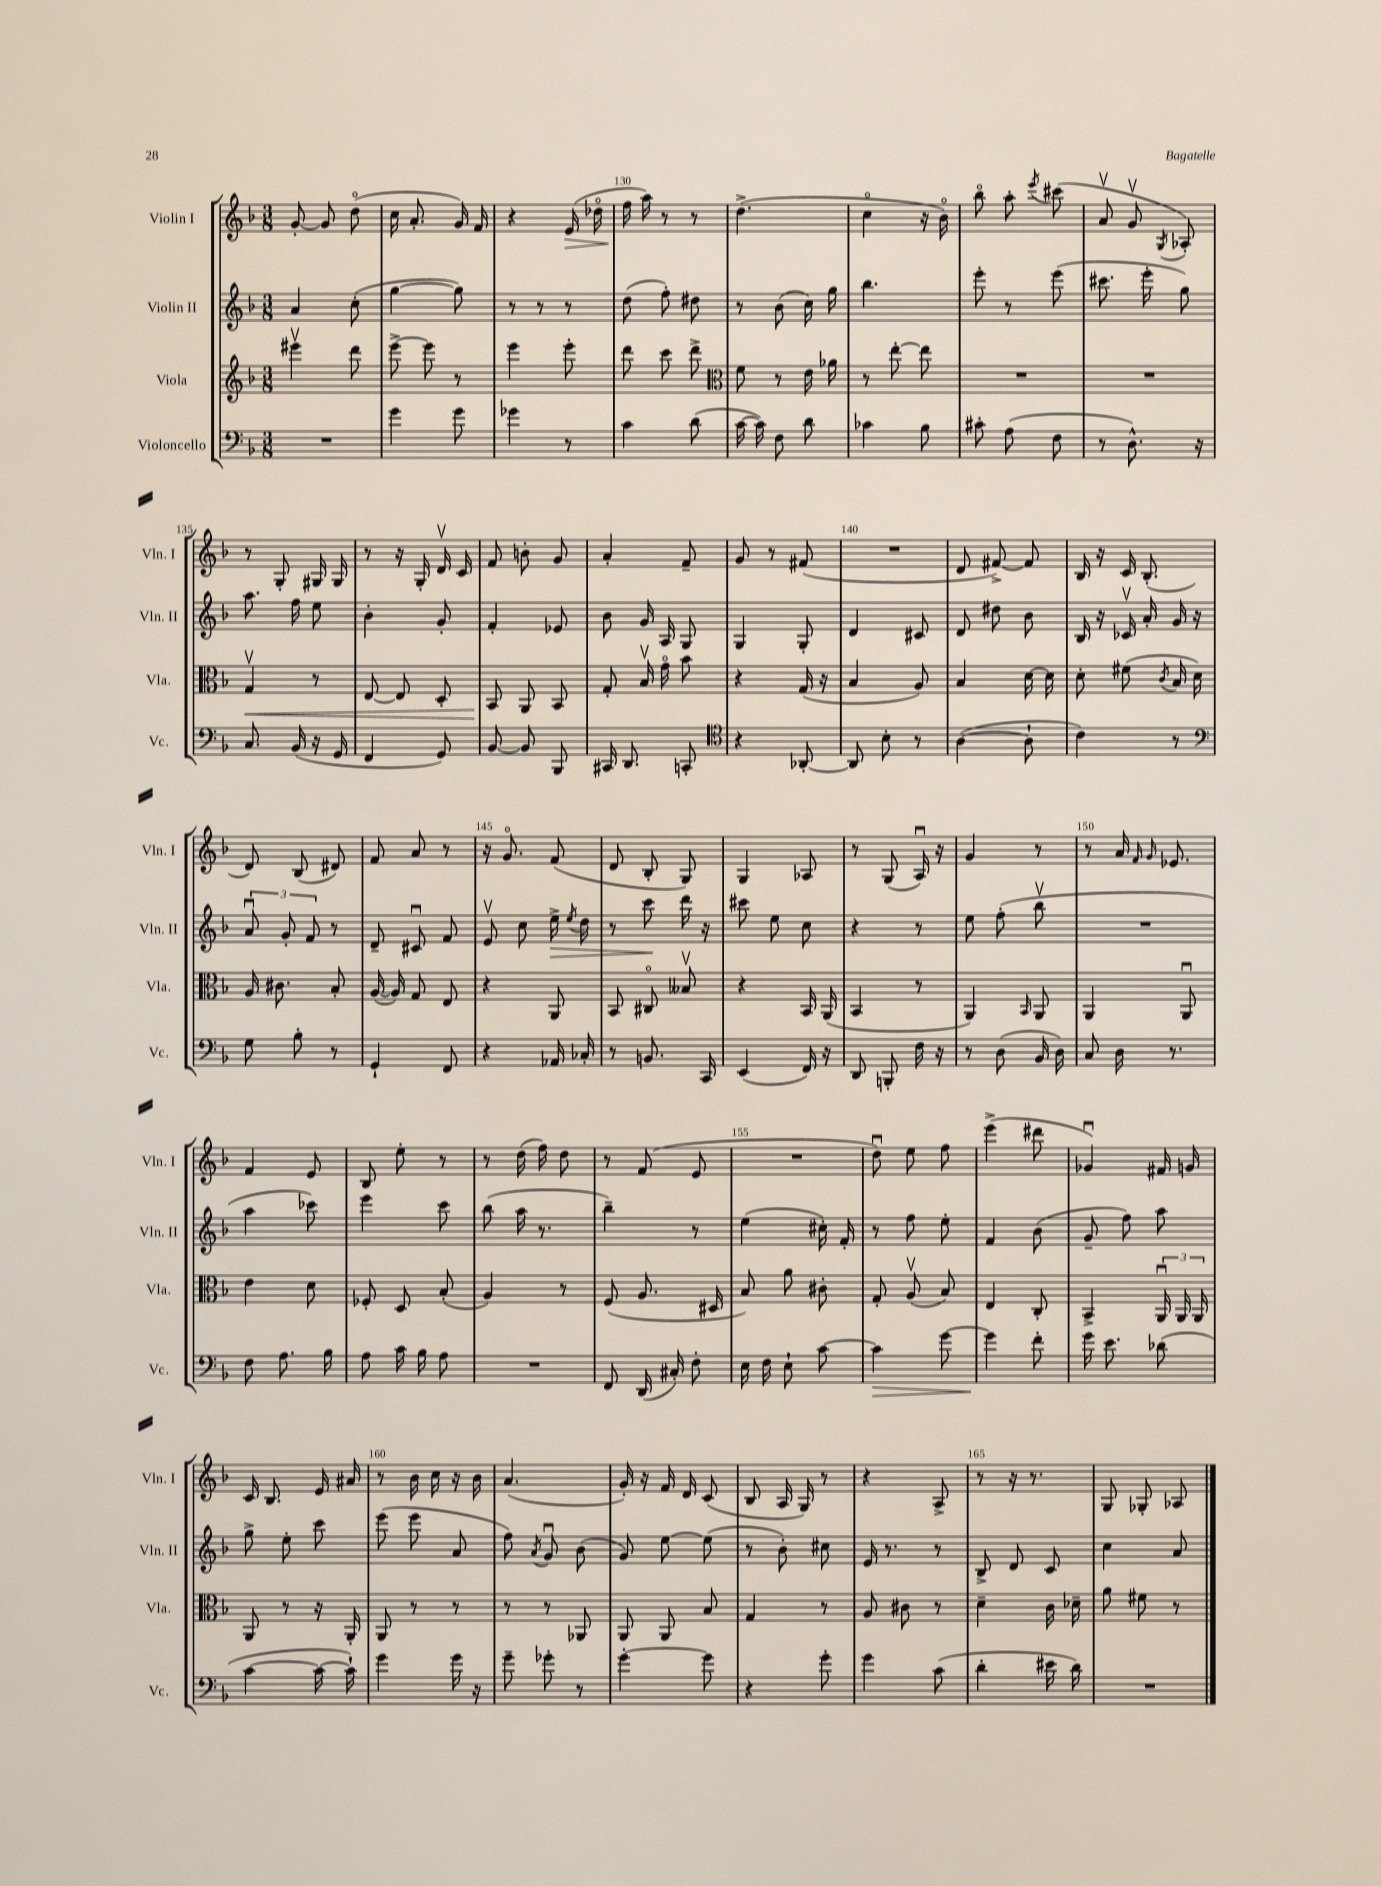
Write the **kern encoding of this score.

**kern	**kern	**kern	**kern
*staff4	*staff3	*staff2	*staff1
*clefF4	*clefG2	*clefG2	*clefG2
*k[b-]	*k[b-]	*k[b-]	*k[b-]
*M3/8	*M3/8	*M3/8	*M3/8
4.r	4eee#v	4a	[8g'
.	.	.	8g]
.	8ddd	(8cc'	(8ddo
=	=	=	=
4g	[8eee^	[4gg	16cc
.	.	.	8.a'
.	8eee]	.	.
8g	8r	8gg])	16g)
.	.	.	16f
=	=	=	=
4g-	4eee	8r	4r
.	.	8r	.
8r	8eee'	8r	(16e
.	.	.	16dd-o
=	=	=	=
4c	8ddd	(8dd	16ff
.	.	.	16aa)
.	8ccc	8ff')	8r
(8d	8ddd^	8dd#	8r
=	=	=	=
*	*clefC3	*	*
[16c	8f	8r	(4.dd^
16c])	.	.	.
8F	8r	(8b-	.
8d	16e	16cc)	.
.	16a-	16gg	.
=	=	=	=
4c-	8r	4.bb-	4cco
.	[8ee'	.	.
8B-	8ee]	.	16r
.	.	.	16b-o)
=	=	=	=
8c#'	4.r	8eee'	8bb-o
(8A	.	8r	8aa'
.	.	.	8qeee
8F	.	(8eee	(8ccc#
=	=	=	=
8r	4.r	8.ccc#	8av
8.D^^)	.	.	8gv
.	.	16eee'	.
.	.	.	8qG
.	.	8gg)	8A-')
16r	.	.	.
=	=	=	=
8.C	4Gv	8.aa	8r
.	.	.	8G'
(16BB-	.	16ff	.
16r	8r	8ee	16G#
16GG	.	.	16G#
=	=	=	=
4FF	[8E	4b-'	8r
.	8E]	.	16r
.	.	.	16G'
8GG)	8D'	8g'	16dv
.	.	.	16c
=	=	=	=
[8BB-	8BB-	4f'	8f
8BB-]	8AA	.	8b'
8BBB-	8BB-	8e-	8g
=	=	=	=
16CC#	8G'	8b-	4a'
8.DD	.	.	.
.	16B-v	16g	.
.	16go	16A	.
8CC'	8b-	8G	8f~
=	=	=	=
*clefC4	*	*	*
4r	4r	4G	8g
.	.	.	8r
[8AA-'	(16G	8G'	(8f#
.	16r	.	.
=	=	=	=
8AA-]	4B-	4d	4.r
8B-'	.	.	.
8r	8A)	8c#	.
=	=	=	=
([4A	4B-	8d	8d
.	.	8dd#	[8f#^)
8A`]	[16d	8b-	8f#]
.	16d]	.	.
=	=	=	=
4c)	8d'	16B-	16B-
.	.	16r	16r
.	(8f#	16c-v	16c
.	.	16a'	(8.B-'
.	8qc	.	.
8r	16B-	16g	.
.	16d)	16r	.
=	=	=	=
*clefF4	*	*	*
8G	16A	12au	8d)
.	8.c#	.	.
.	.	12g'	.
8B-'	.	.	(8B-
.	.	12f	.
8r	8B-'	8r	8d#)
=	=	=	=
4GG`	([16A	8d~	8f
.	16A])	.	.
.	8G	8c#u	8a
8FF	8E	8f	8r
=	=	=	=
4r	4r	8ev	16r
.	.	.	8.go
.	.	8cc	.
16AA-	8AA	16ee^	(8f
.	.	8qee	.
16C-'	.	16dd	.
=	=	=	=
8r	8BB-	8r	8d
8.BB	8C#o	8ccc	8B-'
.	8B--v	16ddd	8G)
16CC	.	16r	.
=	=	=	=
(4EE	4r	8ccc#	4G
.	.	8ee	.
16FF)	16BB-	8cc	8A-
16r	(16AA	.	.
=	=	=	=
8DD	4BB-	4r	8r
8BBB'	.	.	(8G
16F	8r	8r	16Au)
16r	.	.	16r
=	=	=	=
8r	4AA)	8ee	4g
(8D	.	(8ff'	.
.	16qqBB-	.	.
16BB-	8AA	8bb-v	8r
16D)	.	.	.
=	=	=	=
8C	4AA	4.r	8r
16D	.	.	16a
.	.	.	16qqf
.	.	.	16qqg
8.r	.	.	8.e-
.	8AAu	.	.
=	=	=	=
8F	4e	4aa	4f
8.A	.	.	.
.	8d	8ccc-)	8e
16B-	.	.	.
=	=	=	=
8A	8F-'	4eee	8B-
16c	8D	.	8ee'
16B-	.	.	.
8A	(8B-'	8ccc	8r
=	=	=	=
4.r	4A)	(8bb-	8r
.	.	16aa	(16dd
.	.	8.r	16ff)
.	8r	.	8dd
=	=	=	=
8FF	(8F	4bb-~)	8r
(16DD	8.A	.	(8f
16C#')	.	.	.
8F'	.	8r	8e
.	16D#	.	.
=	=	=	=
16E	8B-)	(4ee	4.r
16F	.	.	.
8E`	8a	.	.
[8c	8c#'	16cc#')	.
.	.	16f'	.
=	=	=	=
4c]	8G'	8r	8ddu)
.	(8Av	8ff	8ee
[8g	8B-)	8ee'	8ff
=	=	=	=
4g]	4E	4f	(4eee^
8f'	8C'	(8b-	8ddd#
=	=	=	=
16g	4BB-^	8g~	4g-u)
8.e	.	.	.
.	.	8ff)	.
(8d-	24AAu	8aa	16f#
.	24AA	.	.
.	.	.	16g
.	24AA	.	.
=	=	=	=
[4c	8AA	8gg^	16c
.	.	.	8.B-
.	8r	8ee'	.
16c_	16r	8ccc	16e
16c`])	16AA'	.	16a#
=	=	=	=
4g	8AA	(8eee	8r
.	8r	8eee	16b-
.	.	.	16cc
16g	8r	8a	16r
16r	.	.	16b-
=	=	=	=
8g~	8r	8ff)	(4.a
.	.	8qa	.
8g-'	8r	8gu	.
8r	8AA-	(8b-	.
=	=	=	=
[4g'	8AA	8g)	16g')
.	.	.	16r
.	8AA	[8ee	16f
.	.	.	16d
8g]	8B-	(8ee]	(8c
=	=	=	=
4r	4G	8r	8B-
.	.	8b-')	16A
.	.	.	16G)
8g'	8r	8cc#	8r
=	=	=	=
4g	8A	16e	4r
.	.	8.r	.
.	8c#	.	.
(8c	8r	8r	8A^
=	=	=	=
4d'	4d~	8B-^	8r
.	.	8d	16r
.	.	.	8.r
16e#	16c	8c	.
16d)	16d-~	.	.
=	=	=	=
4.r	8a	4cc	8G
.	8f#	.	8G-'
.	8r	8a	8A-
==	==	==	==
*-	*-	*-	*-
